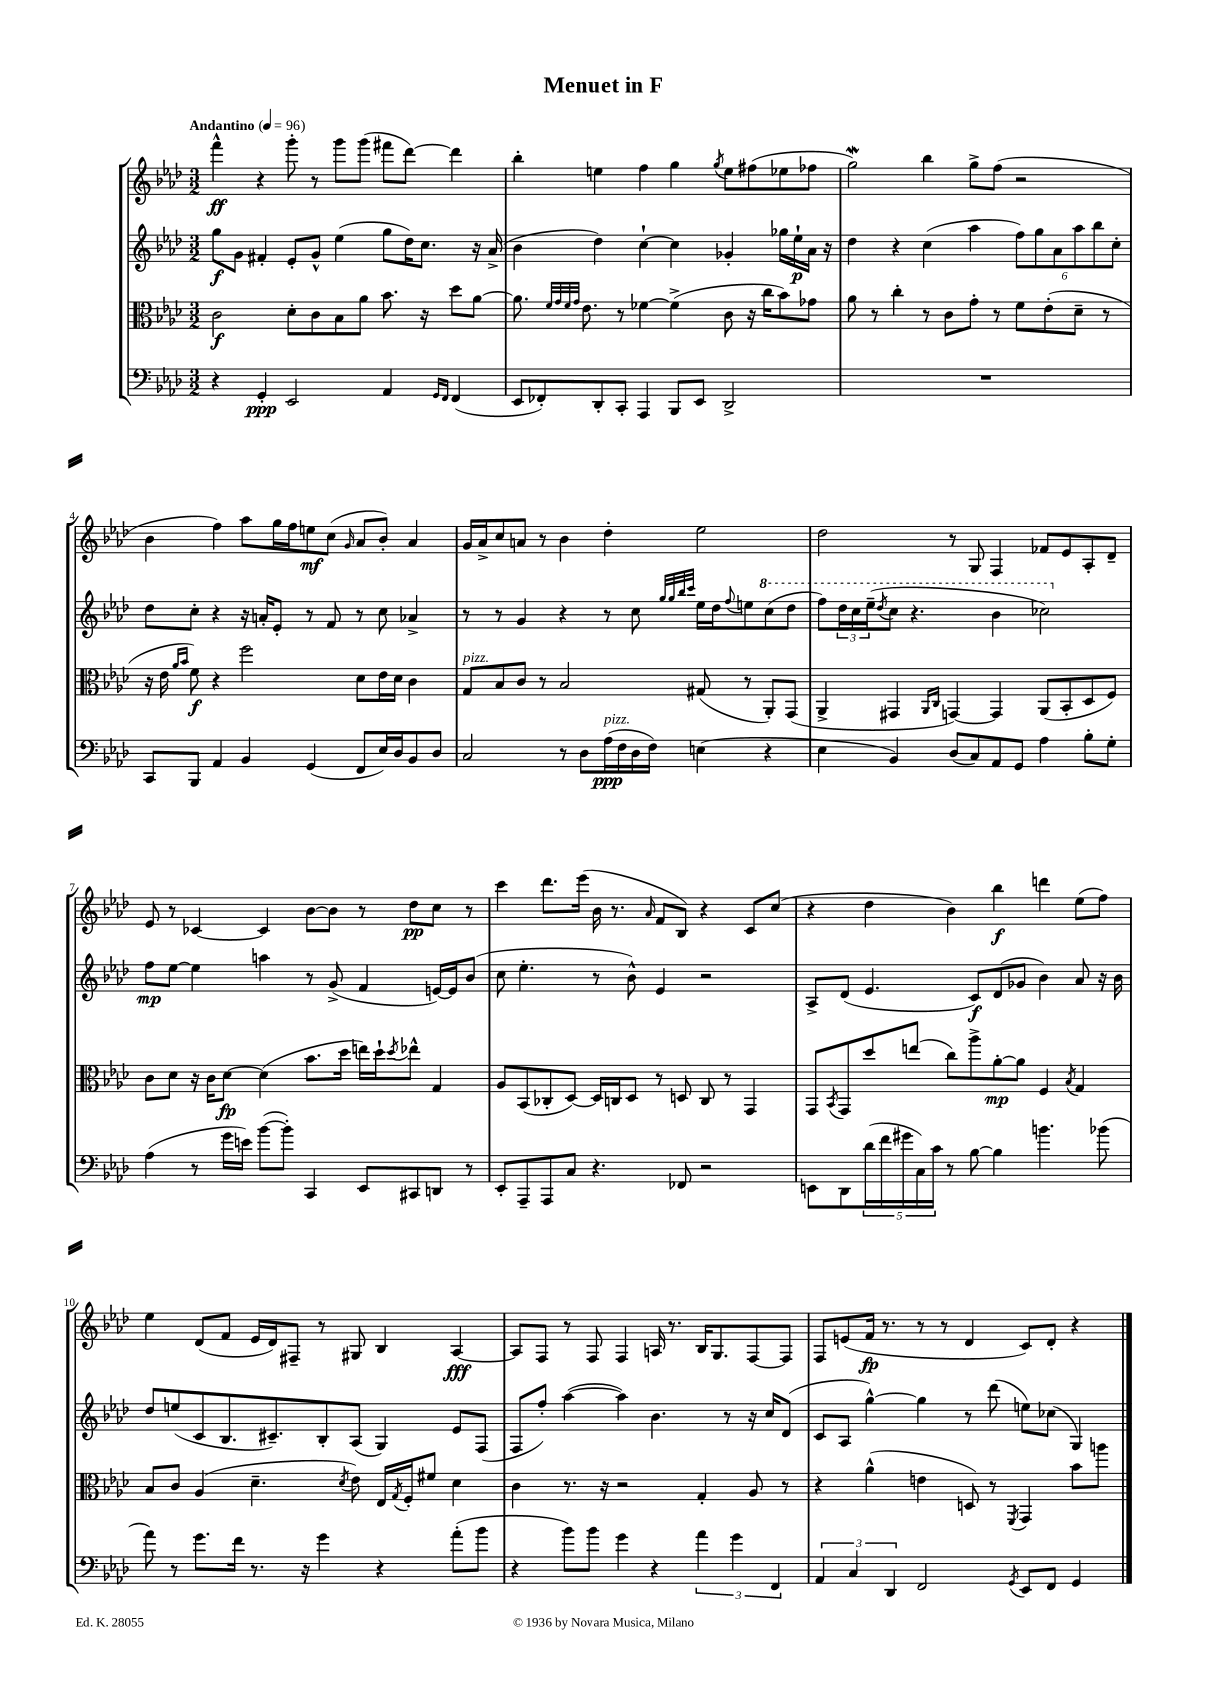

**kern	**kern	**kern	**kern
*staff4	*staff3	*staff2	*staff1
*clefF4	*clefC3	*clefG2	*clefG2
*k[b-e-a-d-]	*k[b-e-a-d-]	*k[b-e-a-d-]	*k[b-e-a-d-]
*M3/2	*M3/2	*M3/2	*M3/2
*MM96	*MM96	*MM96	*MM96
4r	2c\	8gg\L	4fff^^\
.	.	8g\J	.
4GG'/	.	4f#'/	4r
2EE-/	8d-'\L	8e-'/L	8ggg'\
.	8c\	8g^^/J	8r
.	8B-\	(4ee-\	8ggg\L
.	8a-\J	.	(8ggg\J
4AA-/	8.b-\	8gg\L	8fff#\L
.	.	16dd-\K)	[8ddd-\J)
.	16r	8.cc\J	.
16qqGG/LL	.	.	.
16qqFF/JJ	.	.	.
(4FF/	8dd-\L	.	4ddd-\]
.	[8a-\J	16r	.
.	.	(16a-^/	.
=	=	=	=
8EE-/L	8.a-\]	4b-\	4bb-'\
8FF-'/)	.	.	.
.	32qqf/LLL	.	.
.	32qqg/	.	.
.	32qqf/	.	.
.	32qqg/JJJ	.	.
.	8.e-\	.	.
8DD-'/	.	4dd-\)	4ee\
8CC'/J	8r	.	.
4AAA-/	[4f-\	[4cc`\	4ff\
8BBB-/L	(4f-^\]	4cc\]	4gg\
8EE-/J	.	.	.
.	.	.	8qgg/
2DD-^/	8c\	4g-'/	8ee\L
.	16r	.	(8ff#\
.	16cc\LK	.	.
.	8b-\)	16gg-\LL	8ee-\
.	.	16ee-`\	.
.	8g-\J	16a-\JJ	8ff-\J
.	.	16r	.
=	=	=	=
1.r	8a-\	4dd-\	2gg\)
.	8r	.	.
.	4cc'\	4r	.
.	8r	(4cc\	4bb-\
.	8c\L	.	.
.	8g'\J	4aa-\	8gg^\L
.	8r	.	(8ff\J
.	8f\L	12ff\L)	2r
.	.	12gg\	.
.	(8e-'\	.	.
.	.	12a-\	.
.	8d-~\J	12aa-\	.
.	.	12bb-\	.
.	8r	.	.
.	.	12cc'\J	.
=	=	=	=
8CC/L	16r	8dd-\L	4b-\
.	16e-\	.	.
.	16qqa-/LL	.	.
.	16qqb-/JJ	.	.
8BBB-/J	8f\)	8cc'\J	.
4AA-/	4r	4r	4ff\)
4BB-/	2ff\	16r	8aa-\L
.	.	16a'/LK	.
.	.	8e-'/J	16gg\L
.	.	.	16ff\J
(4GG/	.	8r	8ee\
.	.	8f/	(8cc\J
.	.	.	16qqg/
8FF/L	8d-\L	8r	8a-/L
16E-/L)	16e-\L	8cc\	8b-'/J)
16D-/J	16d-\JJ	.	.
8BB-/	4c\	4a-^/	4a-/
8D-/J	.	.	.
=	=	=	=
2C/	8G/L	8r	16g/LL
.	.	.	16a-^/J
.	8B-/	8r	8cc/
.	8c/J	4g/	8a/J
.	8r	.	8r
8r	2B-/	4r	4b-\
8D-\L	.	.	.
(16A-\L	.	8r	4dd-'\
16F\	.	.	.
16D-\	.	8cc\	.
16F\JJ)	.	.	.
.	.	32qqgg/LLL	.
.	.	32qqgg/	.
.	.	32qqbb-/	.
.	.	32qqccc/JJJ	.
(4E\	(8G#/	16ee-\LL	2ee-\
.	.	16dd-\J	.
.	.	8qqff/	.
.	8r	8ee\	.
4r	8AA-'/L)	(8ccc\	.
.	(8GG/J	8ddd-\J	.
=	=	=	=
4E-\	4AA-^/	8fff\L)	2dd-\
.	.	24ddd-\L	.
.	.	24ccc\	.
.	.	(24eee-~\J	.
.	.	8qddd-/	.
4BB-/)	4GG#/	8ccc\J	.
.	.	4.r	.
.	16qqAA-/LL	.	.
.	16qqC/JJ	.	.
(8D-/L	[4GG/)	.	8r
8C/)	.	.	8G/
8AA-/	4GG/]	4bb-\	4F/
8GG/J	.	.	.
4A-\	(8AA-/L	2ccc-\)	8f-/L
.	8BB-'/	.	8e-/
8B-'\L	8D-/	.	8A-'/
8G'\J	8F/J)	.	8d-~/J
=	=	=	=
(4A-\	8c\L	8ff\L	8e-/
.	8d-\J	[8ee-\J	8r
8r	16r	4ee-\]	[4c-/
.	16c\LK	.	.
16g\LL	[8d-\J	.	.
16e\JJ)	.	.	.
([8b-\L	(4d-\]	4aa\	4c-/]
8b-'\]J)	.	.	.
4CC/	8.b-\L	8r	[8b-\L
.	.	(8g^/	8b-\]J
.	16dd-\Jk	.	.
8EE-/L	16ee\LL)	4f/	8r
.	16dd-`\J	.	.
.	8qdd-/	.	.
8CC#/	8ee-^^\J	.	8dd-\L
8DD/J	4G/	[16e/LL)	8cc\J
.	.	16e/]J	.
8r	.	(8b-/J	8r
=	=	=	=
8EE-'/L	8A-/L	8cc\	4ccc\
8AAA-~/	(8BB-/	4.ee-'\	.
8AAA-/	8C-'/	.	8.ddd-\L
8C/J	[8D-/J)	.	.
.	.	.	(16eee-\Jk
4.r	16D-/]LL	8r	16b-\
.	16C/J	.	8.r
.	8D-/J	8b-^^\)	.
.	.	.	16qqa-/
.	8r	4e-/	8f/L
8FF-/	8D/	.	8B-/J)
2r	8C/	2r	4r
.	8r	.	.
.	4GG/	.	8c/L
.	.	.	(8cc/J
=	=	=	=
8EE\L	8GG/L	8A-^/L	4r
.	8qBB-/	.	.
8DD-\	8GG/	(8d-/J	.
(20d-\L	8dd-/	4.e-/	4dd-\
20f\	.	.	.
20g#\	.	.	.
.	(8ee/J	.	.
20C\)	.	.	.
20c\JJ	.	.	.
8r	8cc\L)	.	4b-\)
[8B-\	8aa-^\	8c/L)	.
4B-\]	[8a-'\	(8d-/	4bb-\
.	8a-\]J	8g-/J	.
4.b\	4F/	4b-\)	4ddd\
.	8qB-/	.	.
.	4G/	8a-/	(8ee-\L
(8b-\	.	16r	8ff\J)
.	.	16b-\	.
=	=	=	=
8a-\)	8B-/L	8dd-/L	4ee-\
8r	8c/J	(8ee/	.
8.g\L	(4A-/	8c/	(8d-/L
.	.	8.B-/	8f/J
16f\Jk	.	.	.
8.r	4.d-~\	.	16e-/LL
.	.	8.c#~/)	16d-/J)
.	.	.	8F#~/J
16r	.	.	.
4g\	.	8B-'/	8r
.	8qd-/	.	.
.	8e-\)	(8A-/J	8G#/
4r	16E-/LL	4G/)	4B-/
.	8qG/	.	.
.	16F'/J	.	.
.	8f#/J	.	.
(8a-'\L	4d-\	8e-/L	[4A-/
8b-\J	.	(8F/J	.
=	=	=	=
4r	4c\	8F/L	8A-/]L
.	.	8ff'/J)	8F/J
8b-\L)	8.r	([4aa-\	8r
8b-\J	.	.	8F/
.	16r	.	.
4g\	2r	4aa-\])	4F/
4r	.	4.b-\	16A/
.	.	.	8.r
6a-\	4G'/	.	16B-/LK
.	.	.	8.G/
.	.	8r	.
6g\	.	.	.
.	8A-/	16r	[8F/
.	.	16cc/LK	.
6FF/	.	.	.
.	8r	(8d-/J	8F/]J
=	=	=	=
6AA-/	4r	8c/L	8F/L
.	.	8A-/J	(8e/
6C/	.	.	.
.	(4a-^^\	[4gg^^\)	16f/Jk
.	.	.	8.r
6DD-/	.	.	.
2FF/	4e\	4gg\]	8r
.	.	.	8r
.	8D/)	8r	4d-/
.	8r	(8ddd-\	.
8qGG/	8qFF/	.	.
8EE-/L	4GG/	8ee\L)	8c/L)
8FF/J	.	(8cc-\J	8d-'/J
4GG/	8b-\L	4G/)	4r
.	8aa\J	.	.
==	==	==	==
*-	*-	*-	*-
